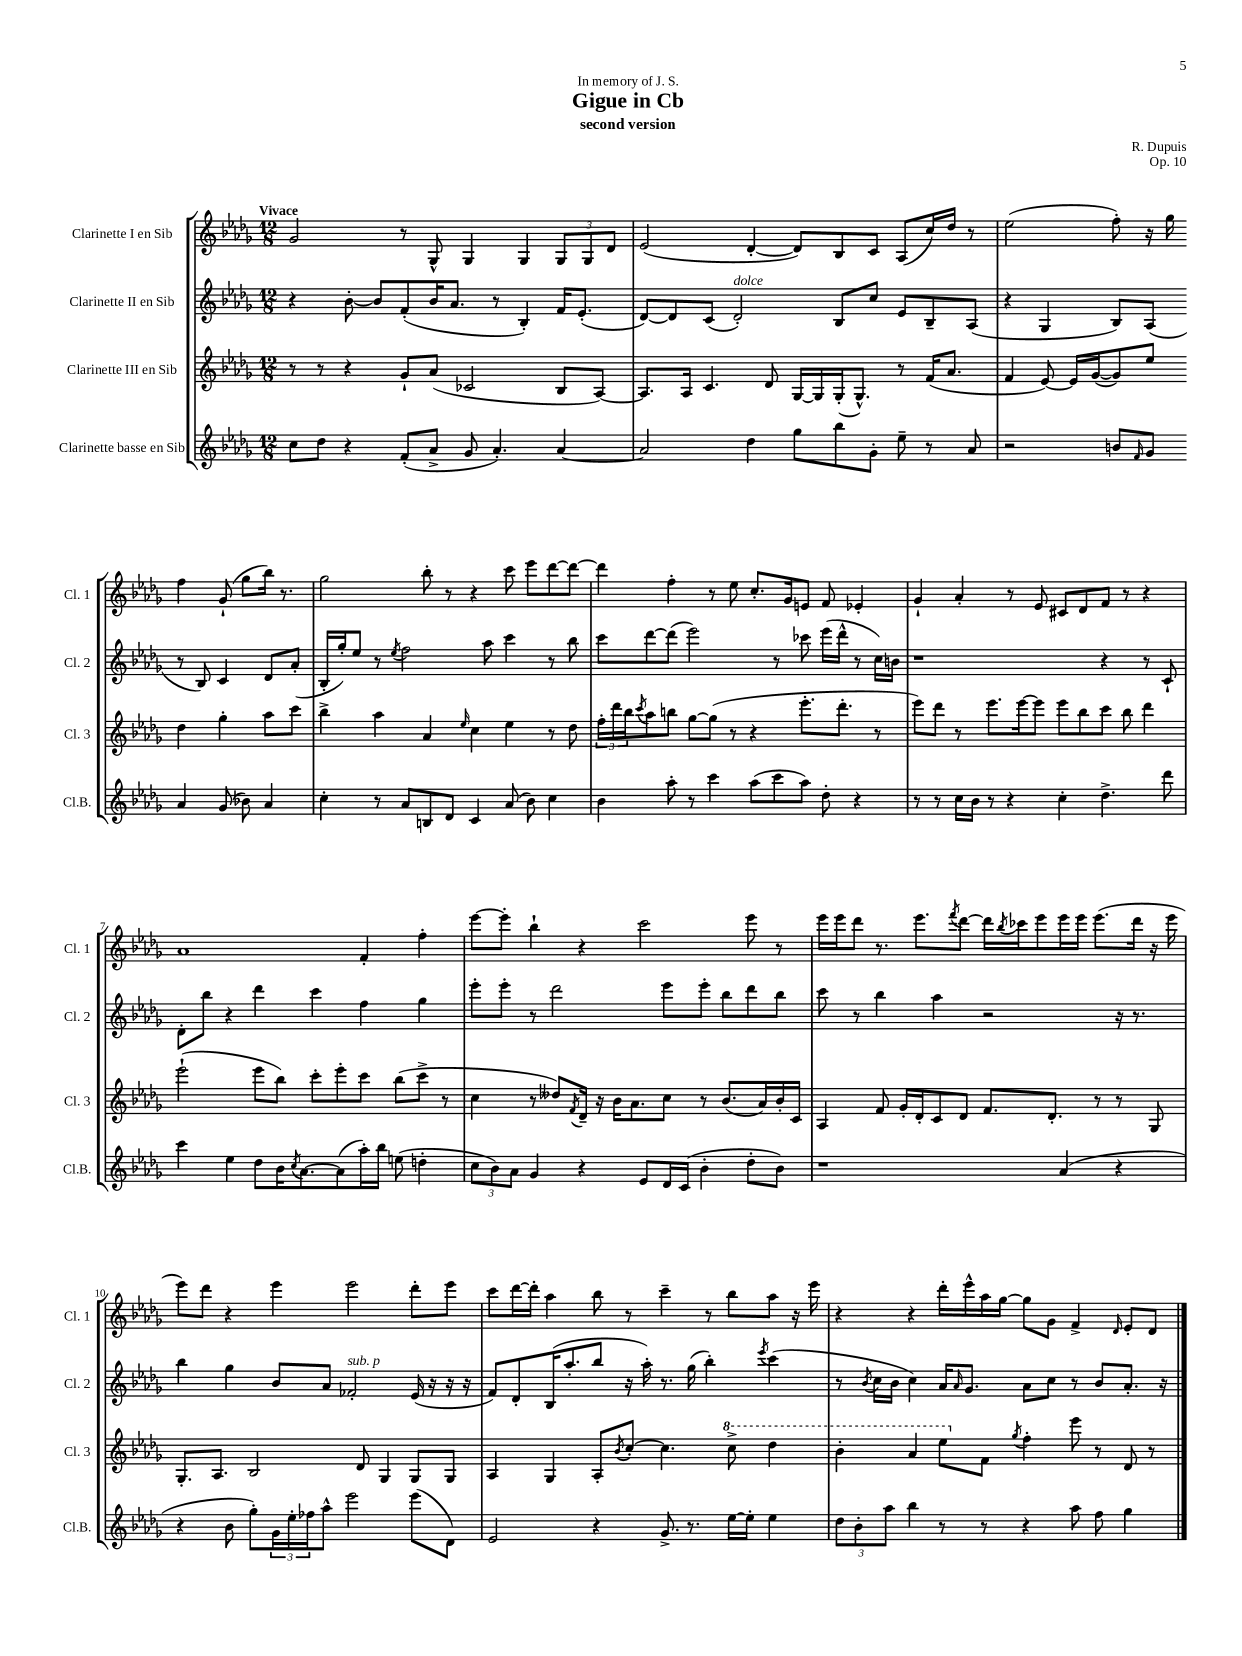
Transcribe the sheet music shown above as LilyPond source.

\header { title = "Gigue in Cb" composer = "R. Dupuis" subtitle = "second version" dedication = "In memory of J. S." opus = "Op. 10" }
<<
\new StaffGroup <<
\new Staff = "s0" \with { instrumentName = "Clarinette I en Sib" shortInstrumentName = "Cl. 1" } {
    \clef treble \key des \major \numericTimeSignature \time 12/8 \tempo "Vivace"
    ges'2 r8 ges8-^ ges4 ges4 \tuplet 3/2 { ges8 ges8 des'8 } |
    ees'2( des'4~-. des'8) bes8 c'8 aes8( c''16) des''16 r8 |
    ees''2( f''8-.) r16 ges''16 f''4 ges'8-!( ges''8 bes''16) r8. |
    ges''2 bes''8-. r8 r4 c'''8 ees'''8 des'''8~ des'''8~ |
    des'''4 f''4-. r8 ees''8 c''8.-. ges'16 e'8 f'8 ees'4-. |
    ges'4-! aes'4-. r8 ees'8 cis'8 des'8 f'8 r8 r4 |
    aes'1 f'4-. f''4-. |
    ees'''8~ ees'''8-. bes''4-! r4 c'''2 ees'''8 r8 |
    ees'''16 ees'''16 des'''8 r8. ees'''8. \acciaccatura { f'''8 } des'''8~ des'''16 \acciaccatura { bes''8 } ces'''16 ees'''8 ees'''16 ees'''16 ees'''8.( des'''16 r16 ees'''16 |
    ees'''8) des'''8 r4 ees'''4 ees'''2 des'''8-. ees'''8 |
    c'''8 des'''16~ des'''16-. aes''4 bes''8 r8 c'''4-- r8 bes''8 aes''8 r16 ees'''16 |
    r4 r4 des'''16-. ees'''16-^ aes''16 ges''16~ ges''8 ges'8 f'4-> \grace { des'16 } ees'8-. des'8 \bar "|." |
}
\new Staff = "s1" \with { instrumentName = "Clarinette II en Sib" shortInstrumentName = "Cl. 2" } {
    \clef treble \key des \major \numericTimeSignature \time 12/8
    r4 bes'8~-. bes'8 f'8-.( bes'16 aes'8. r8 bes4-.) f'16 ees'8.-.( |
    des'8~) des'8 c'8( des'2-.^\markup { \italic "dolce" }) bes8 c''8 ees'8 bes8-- aes8( |
    r4 ges4 bes8) aes8( r8 bes8) c'4 des'8 aes'8-.( |
    bes16-. ges''16-.) ees''8 r8 \acciaccatura { ees''8 } f''2 aes''8 c'''4 r8 bes''8 |
    c'''8 des'''8~ des'''8( ees'''2) r8 ces'''8 ees'''16( des'''16-^ r8 c''16) b'16 |
    r1 r4 r8 c'8-! |
    des'8-. bes''8 r4 des'''4 c'''4 f''4 ges''4 |
    ees'''8-. ees'''8-. r8 des'''2 ees'''8 ees'''8-. bes''8 des'''8 bes''8 |
    c'''8 r8 bes''4 aes''4 r2 r16 r8. |
    bes''4 ges''4 bes'8 aes'8 fes'2-.^\markup { \italic "sub. p" } ees'16( r16 r16 r16 |
    f'8) des'8-. bes16( aes''8.-. bes''8 r16 aes''16-.) r8. ges''16( bes''4-.) \acciaccatura { ees'''8 } c'''4( |
    r8 \acciaccatura { bes'8 } c''16 bes'16 c''4) aes'16 \grace { aes'16 } ges'8. aes'8 c''8 r8 bes'8 aes'8.-. r16 \bar "|." |
}
\new Staff = "s2" \with { instrumentName = "Clarinette III en Sib" shortInstrumentName = "Cl. 3" } {
    \clef treble \key des \major \numericTimeSignature \time 12/8
    r8 r8 r4 ges'8-! aes'8( ces'2 bes8 aes8~) |
    aes8. aes16 c'4. des'8 ges16~ ges16 ges16-.( ges8.-^) r8 f'16( aes'8. |
    f'4 ees'8~) ees'16 ges'16~( ges'8) ees''8 des''4 ges''4-. aes''8 c'''8 |
    bes''4-> aes''4 aes'4 \grace { ees''16 } c''4 ees''4 r8 des''8 |
    \tuplet 3/2 { f''16-. des'''16 bes''16 } \acciaccatura { c'''8 } aes''8 b''8 ges''8~ ges''8( r8 r4 ees'''8.-. des'''8.-. r8 |
    ees'''8) des'''8 r8 ees'''8. ees'''16~ ees'''8 ees'''8 bes''8 c'''8 bes''8 des'''4 |
    ees'''2-!( ees'''8 bes''8) c'''8-. ees'''8-. c'''8 bes''8( c'''8-> r8 |
    c''4 r8 deses''8) \acciaccatura { f'8 } des'16-- r16 bes'16 aes'8. c''8 r8 bes'8.( aes'16) bes'16-. c'16 |
    aes4 f'8 ges'16-. des'16-. c'8 des'8 f'8. des'8.-. r8 r8 ges8 |
    ges8.-. aes8. bes2 des'8 ges4 ges8 ges8 |
    aes4 ges4 aes8-. \acciaccatura { bes'8 } c''8~-. c''4. \ottava #1 c'''8-> des'''4 |
    bes''4-. aes''4 ees'''8 \ottava #0 f'8 \acciaccatura { ges''8 } f''4-. ees'''8 r8 des'8 r8 \bar "|." |
}
\new Staff = "s3" \with { instrumentName = "Clarinette basse en Sib" shortInstrumentName = "Cl.B." } {
    \clef treble \key des \major \numericTimeSignature \time 12/8
    c''8 des''8 r4 f'8-.( aes'8-> ges'8 aes'4.-.) aes'4~ |
    aes'2 des''4 ges''8 bes''8 ges'8-. ees''8-- r8 aes'8 |
    r2 b'8 \grace { f'16 } ges'8 aes'4 ges'8( bes'8) aes'4 |
    c''4-. r8 aes'8 b8 des'8 c'4 aes'8( bes'8) c''4 |
    bes'4 aes''8-. r8 c'''4 aes''8( c'''8 aes''8) des''8-. r4 |
    r8 r8 c''16 bes'16 r8 r4 c''4-. des''4.-> des'''8 |
    c'''4 ees''4 des''8 bes'16 \acciaccatura { c''8 } aes'8.~ aes'8( aes''16-.) bes''16 e''8( d''4-. |
    \tuplet 3/2 { c''8 bes'8) aes'8 } ges'4 r4 ees'8 des'16 c'16( bes'4-. des''8-. bes'8) |
    r1 aes'4( r4 |
    r4 bes'8 ges''8-.) \tuplet 3/2 { ges'16 ees''16-. fes''16 } aes''8-^ ees'''2 ees'''8( des'8) |
    ees'2 r4 ges'8.-> r8. ees''16~ ees''16-. ees''4 |
    \tuplet 3/2 { des''8 bes'8-. aes''8 } bes''4 r8 r8 r4 aes''8 f''8 ges''4 \bar "|." |
}
>>
>>
